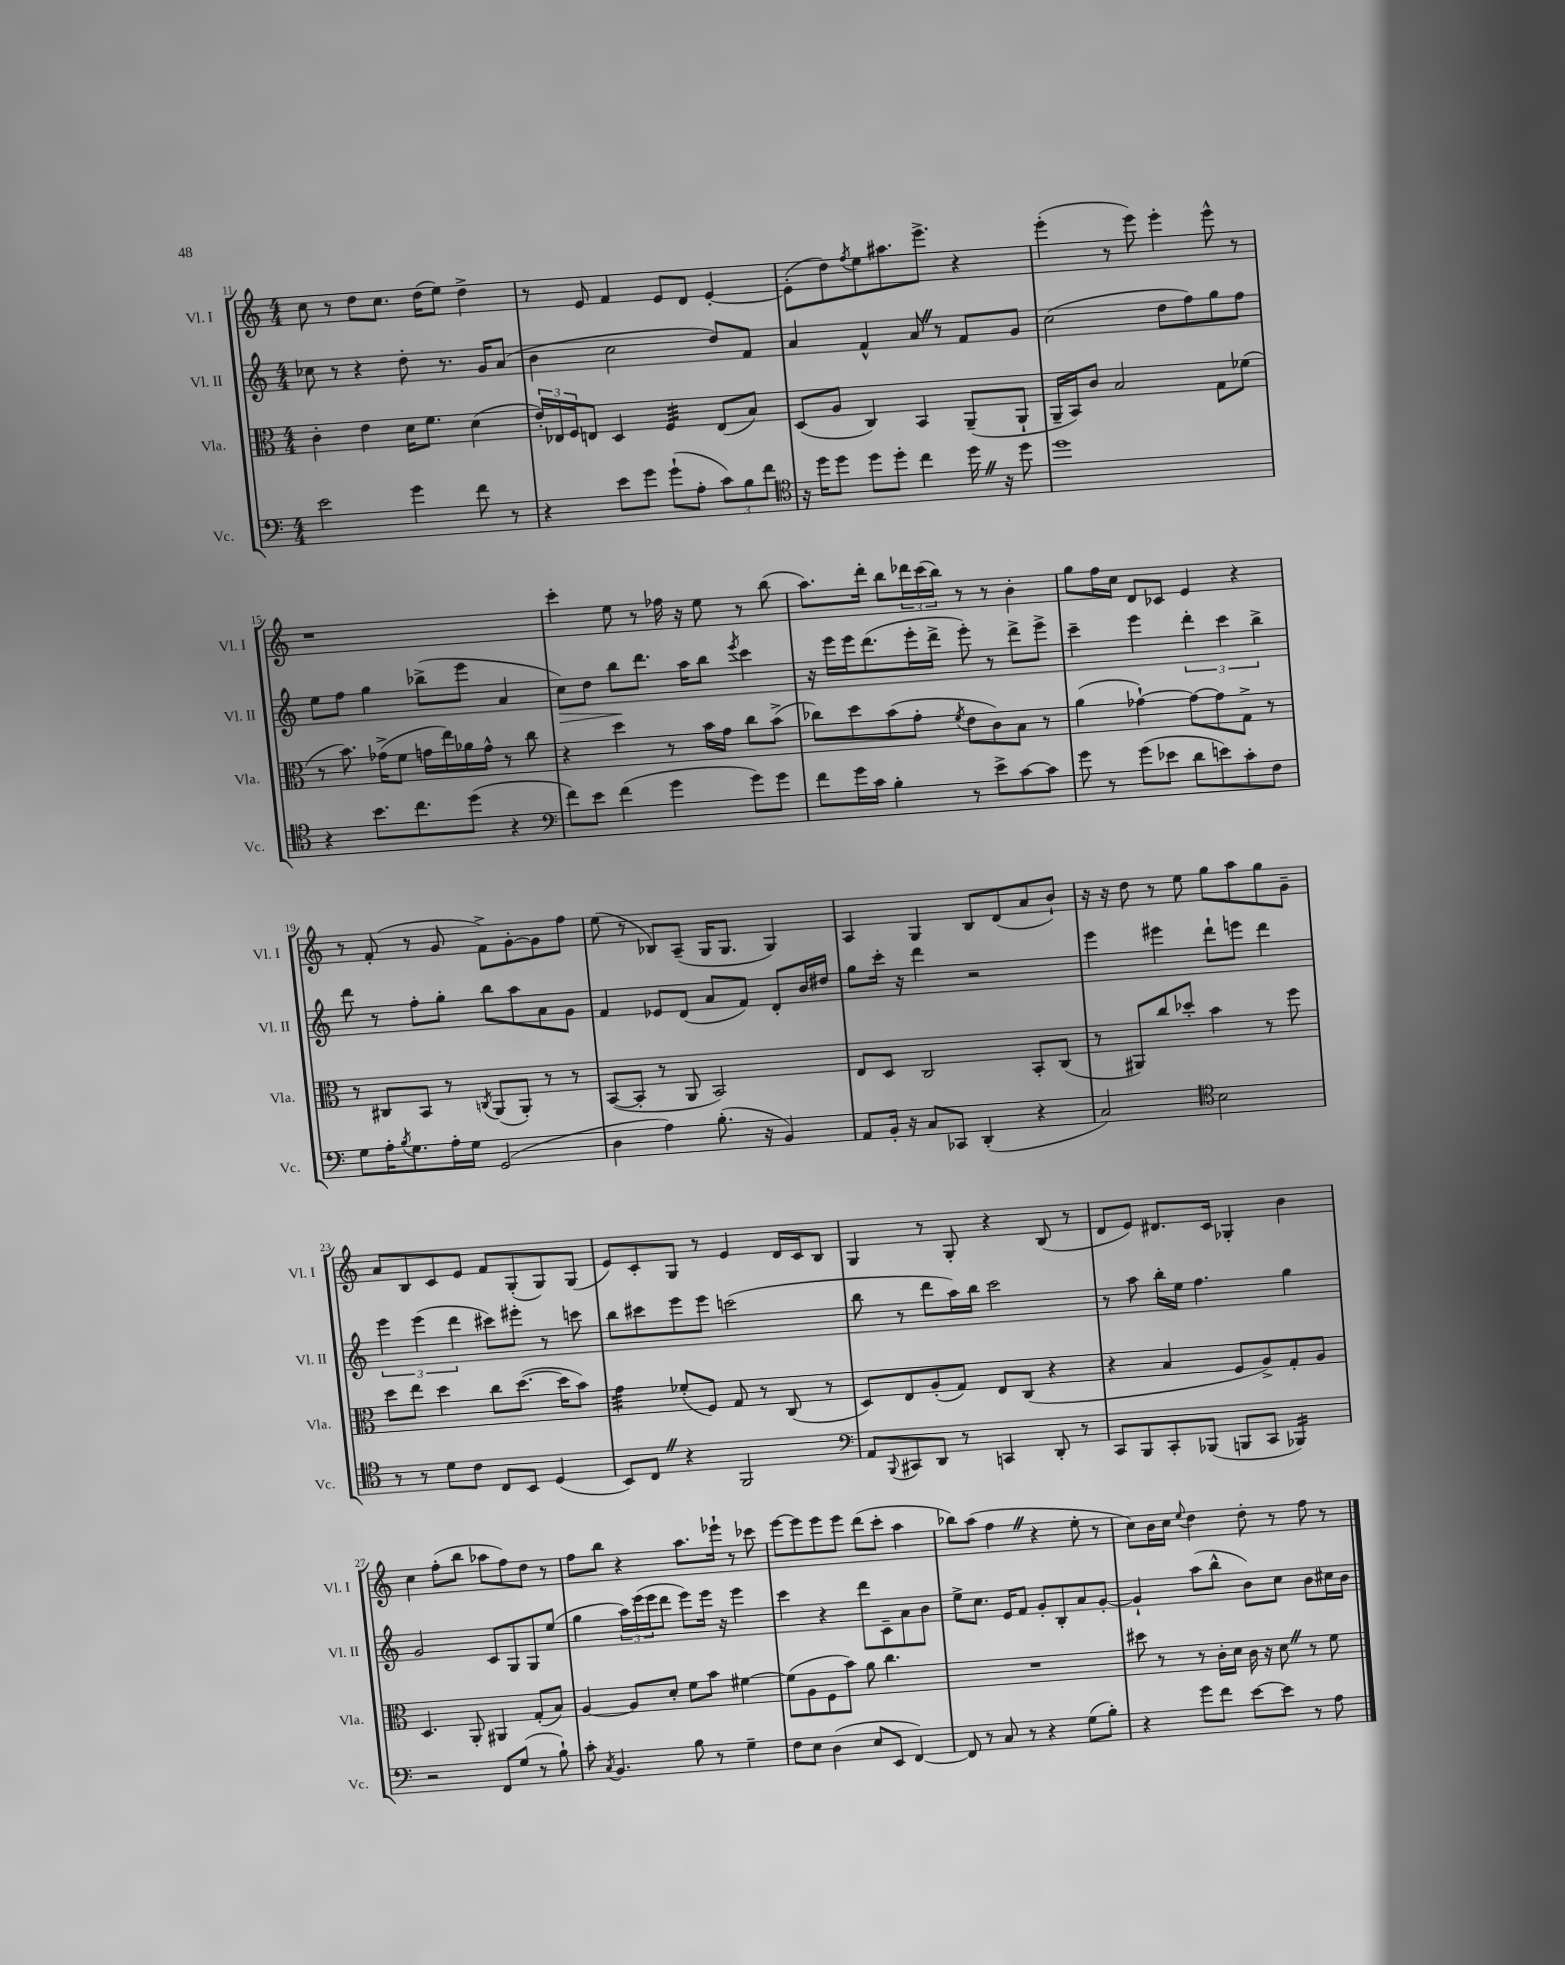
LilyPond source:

<<
\new StaffGroup <<
\new Staff = "s0" \with { instrumentName = "Vl. I" shortInstrumentName = "Vl. I" } {
    \clef treble \key c \major \numericTimeSignature \time 4/4
    c''8 r8 d''8 c''8. d''16( e''8) d''4-> |
    r8 e'8 f'4 e'8 d'8 e'4~-. |
    e'8-.( d''8) \acciaccatura { f''8 } e''8 ais''8. e'''8.-> r4 |
    e'''4-.( r8 e'''8) e'''4-. e'''8-^ r8 |
    r1 |
    c'''4-. e''8 r8 fes''16 r16 e''8 r8 b''8( |
    a''8.) d'''16-. b''8 \tuplet 3/2 { des'''16 c'''16( b''16) } r8 r8 b'4-. |
    g''8 f''16 c''16 d'8 ces'8 e'4 r4 |
    r8 f'8-.( r8 g'8 f'8->) g'8~-. g'8 f''8 |
    e''8( r8 bes8) a8--( g16 g8. g4) |
    a4 g4 b8 d'8( a'8 b'8-!) |
    r16 r16 d''8 r8 e''8 g''8 a''8 g''8 g'8-- |
    a'8 b8 c'8 e'8 f'8 g8-.( g8) g8( |
    e'8) c'8-. g8 r8 e'4 d'16 c'16 b8 |
    g4 r8 g8-. r4 b8( r8 |
    d'8 e'8) dis'8. c'16 ges4-. b'4 |
    c''4 f''8-.( b''8 aes''8 f''8) d''8 r8 |
    f''8 b''8 r4 a''8. ees'''16-! r8 ces'''8 |
    e'''8~ e'''8 e'''8 e'''8 d'''8( c'''8-. a''4 |
    bes''8) a''8( f''4 \once \override BreathingSign.text = \markup { \musicglyph "scripts.caesura.straight" } \breathe r4 e''8-. r8 |
    c''8) b'16 c''16 \appoggiatura { e''8 } d''4 d''8-. r8 f''8 r8 \bar "|." |
}
\new Staff = "s1" \with { instrumentName = "Vl. II" shortInstrumentName = "Vl. II" } {
    \clef treble \key c \major \numericTimeSignature \time 4/4
    ces''8 r8 r4 d''8-. r8. g'16 a'8( |
    b'4 c''2 d''8) f'8 |
    a'4 f'4-^ a'8 \once \override BreathingSign.text = \markup { \musicglyph "scripts.caesura.straight" } \breathe r8 f'8 g'8 |
    c''2( d''8 f''8) g''8 f''8 |
    e''8 f''8 g''4 bes''8->( e'''8 a'4 |
    c''8\>) d''8 b''8\! d'''8. a''16 b''8 \acciaccatura { e'''8 } c'''4 |
    r16 e'''16 e'''16 d'''8.( e'''16-. d'''16-> e'''8-.) r8 d'''8-> e'''8-> |
    c'''4-- e'''4 \tuplet 3/2 { d'''4-. c'''4 b''4-> } |
    d'''8 r8 f''8-. g''8-. b''8 a''8 a'8 g'8 |
    f'4 ees'8 d'8( a'8 f'8) d'8-. b'16 dis''16 |
    g''8 c'''16-. r16 d'''4 r2 |
    e'''4 eis'''4 d'''8-! e'''8 d'''4 |
    \tuplet 3/2 { e'''4 e'''4( d'''4 } cis'''8) eis'''8-. r8 c'''8 |
    b''8 cis'''8 e'''8 e'''8 c'''2( |
    b''8 r8 d'''8 a''16) b''16 c'''2 |
    r8 a''8 b''16-. e''16 f''4. g''4 |
    g'2 c'8 g8 g8 e''8( |
    g''4 \tuplet 3/2 { a''16) e'''16( e'''16 } d'''8 e'''8) e'''16 r16 e'''4 |
    c'''4 r4 d'''8 c'8-- a'8 b'8 |
    e''8-> c''8. e'16 f'8 g'8-. b8-. a'8 g'8~-. |
    g'4-! a''8( b''8-^ b'8) c''8 b'8 cis''16 b'16 \bar "|." |
}
\new Staff = "s2" \with { instrumentName = "Vla." shortInstrumentName = "Vla." } {
    \clef alto \key c \major \numericTimeSignature \time 4/4
    c'4-. e'4 d'16 f'8. d'4( |
    \tuplet 3/2 { e'16-.) ees16 f16 } e8 d4 f4:32 e8( b8) |
    d8( a8 c4) b,4 a,8--( a,8-! |
    a,16-- b,16) c'8 b2 g8 fes'8( |
    r8 b'8.) ges'16->( f'8 g'16 e''16) aes'16 g'16-^ r8 c''8 |
    r4 d''4 r8 b'16 g'16 c''8 b'8->( |
    ces''8) d''8 b'8( g'8-. \acciaccatura { f'8 } e'8 c'8) b8 r8 |
    a'4( ges'4~-!) ges'8~ ges'8 g8-> r8 |
    r8 cis8 b,8 r8 \acciaccatura { c8 } a,8( a,8-.) r8 r8 |
    b,8~( b,8-. r8 a,8 b,2) |
    e8 d8 c2 b,8-. c8( |
    r8 ais,8) c''8 des''8-. b'4 r8 f''8 |
    d''8 e''8 d''4 c''8 d''8.~( d''16 b'8) |
    g'4:32 fes'8-.( f8) g8 r8 c8( r8 |
    d8) e8 a8-.( g8) e8 c8( r4 |
    r4 b4 f8 a8->) g8-. a8 |
    d4. a,8-. ais,4 g8-.( b8) |
    a4~ a8 d'8-. f'8 b'8 fis'4~ |
    fis'8( a8 f8 b'8) a'8 c''4. |
    R1 |
    dis''8 r8 r8 c'16-. d'16 c'16 r16 d'8 \once \override BreathingSign.text = \markup { \musicglyph "scripts.caesura.straight" } \breathe r8 f'8 \bar "|." |
}
\new Staff = "s3" \with { instrumentName = "Vc." shortInstrumentName = "Vc." } {
    \clef bass \key c \major \numericTimeSignature \time 4/4
    e'2 g'4 f'8 r8 |
    r4 e'8 g'8 g'8-!( a8-. \tuplet 3/2 { c'8) b8 f'8 } |
    \clef tenor r16 d''16 d''8 d''8 d''8-. c''4 d''16 \once \override BreathingSign.text = \markup { \musicglyph "scripts.caesura.straight" } \breathe r16 d''8 |
    d''1 |
    r4 b'8. c''8. d''8( r4 |
    \clef bass f'8) e'8 f'4( g'4 g'8) g'8 |
    f'8 g'16 c'16 b4-. r8 e'8-> c'8~ c'8 |
    g'8 r8 g'8( ees'8 d'8 e'8) c'8-. f8 |
    g8 a16-. \acciaccatura { b8 } g8. a16-. g16 g,2( |
    d4 a4) b8.-.( r16 b,4) |
    a,8 b,16-. r16 c8 ces,8 d,4-.( r4 |
    c2) \clef tenor b2 |
    r8 r8 d'8 c'8 c8 b,8 d4( |
    b,8) c8 \once \override BreathingSign.text = \markup { \musicglyph "scripts.caesura.straight" } \breathe r4 f,2 |
    \clef bass a,8 \appoggiatura { b,,8 } cis,8 d,8 r8 c,4 d,8-. r8 |
    c,8 b,,8 c,8-. bes,,8( b,,8 c,8 bes,,4:16) |
    r2 f,8 g8( r8 b8-!) |
    c'8-. \acciaccatura { c8 } b,4. b8 r8 g4-- |
    f8 e8 d4( e8 e,8 f,4~) |
    f,8 r8 c8 r8 r4 g8( b8-.) |
    r4 g'8 f'8 e'8~ e'8 r8 a8 \bar "|." |
}
>>
>>
\layout { \context { \Score currentBarNumber = #11 } }
